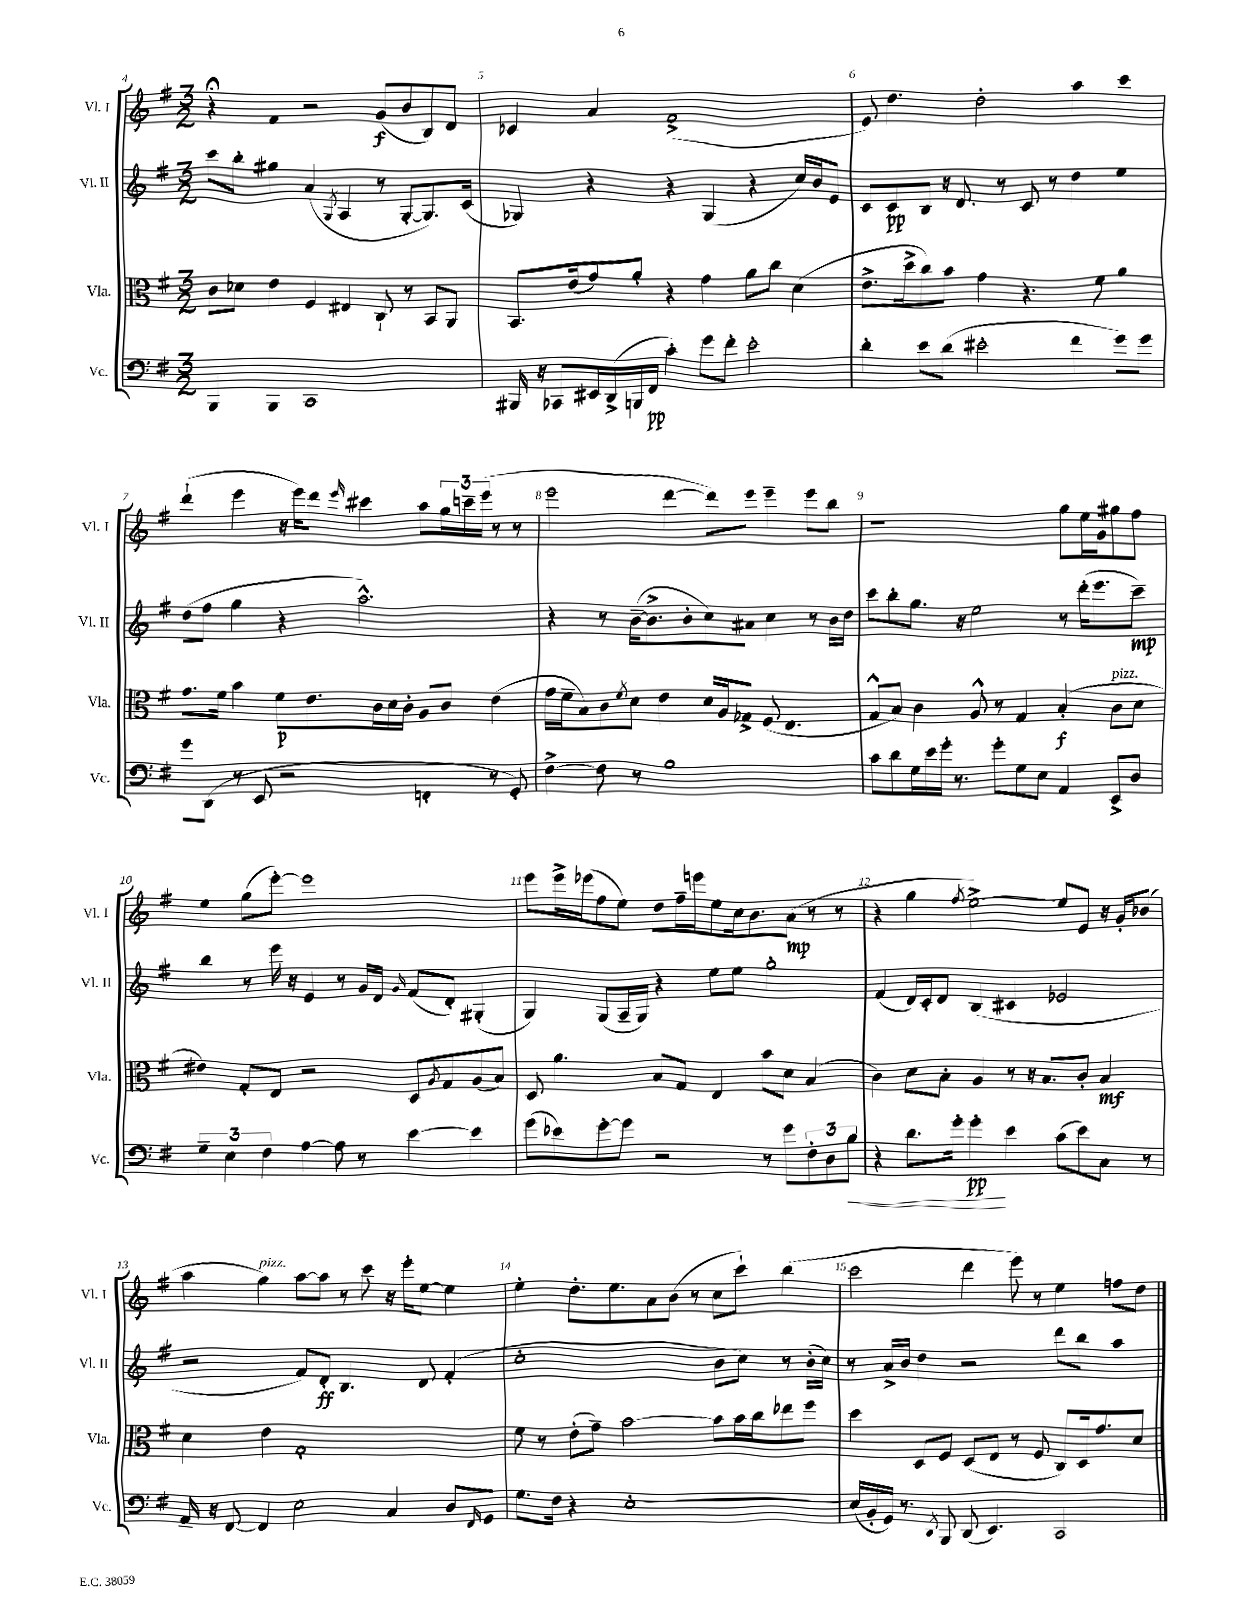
<<
\new StaffGroup <<
\new Staff = "s0" \with { instrumentName = "Vl. I" shortInstrumentName = "Vl. I" } {
    \clef treble \key g \major \numericTimeSignature \time 3/2
    r4\fermata fis'4 r2 g'8\f( b'8 b8) d'8 |
    ces'4 a'4 fis'1->( |
    e'8) d''4. d''2-. a''4 c'''4 |
    d'''4-!( e'''4 r16 e'''16) d'''8 \grace { e'''16 } cis'''4 a''8 \tuplet 3/2 { g''16 c'''16-- e'''16( } r8 r8 |
    e'''2 d'''4~ d'''8) e'''8 e'''4-- e'''8 b''8 |
    r1 g''8 e''16 g'16 gis''8 fis''8 |
    e''4 g''8( e'''8~-.) e'''1 |
    e'''8 e'''16-> ees'''16( fis''8 e''8) d''8 fis''16-- e'''16 e''8 c''16 b'8. a'8\mp( r8 r8 |
    r4 g''4 \acciaccatura { fis''8 } e''2~->) e''8 e'8 r16 g'16-. bes'8( |
    a''4 g''4^\markup { \italic "pizz." }) a''8~ a''8 r8 c'''8 r16 e'''16-. e''8~ e''4 |
    e''4-. d''8.-. e''8. a'8 b'8( r8 c''8 c'''8-!) b''4( |
    c'''2 d'''4 e'''8) r8 e''4 f''8 d''8 \bar "|." |
}
\new Staff = "s1" \with { instrumentName = "Vl. II" shortInstrumentName = "Vl. II" } {
    \clef treble \key g \major \numericTimeSignature \time 3/2
    c'''8 b''8-. gis''4 a'4( \acciaccatura { g8 } a4 r8 g8~-. g8.) c'16( |
    ges4) r4 r4 ges4( r4 c''16) b'16 e'8 |
    c'8 c'8\pp b8 r16 d'8. r8 c'8 r8 d''4 e''4 |
    d''8( fis''8 g''4 r4 a''2.-^) |
    r4 r8 b'16~--( b'8.-> b'8-. c''8) ais'8 c''4 r8 b'16 d''16 |
    c'''8 b''8-. g''8. r16 e''2 r8 d'''16-.( e'''8. c'''8--\mp) |
    b''4 r8 e'''16 r16 e'4 r8 g'16 d'16 \grace { g'16 } fis'8( d'8-.) gis4-.( |
    g4) g8( a16-- g16) r4 e''8 e''8 g''2-. |
    fis'4( d'16) c'16-. d'8 b4( cis'4 ees'2 |
    r2 fis'8) d'8-.\ff b4. d'8 fis'4-.( |
    c''1-. b'8 c''8) r8 b'16-.( c''16) |
    r8 a'16-> b'16 d''4 r2 d'''8 b''8 a''4 \bar "|." |
}
\new Staff = "s2" \with { instrumentName = "Vla." shortInstrumentName = "Vla." } {
    \clef alto \key g \major \numericTimeSignature \time 3/2
    c'8 des'8 e'4 fis4 eis4 c8-! r8 b,8 a,8 |
    b,8. e'16( g'8) a'8-. r4 g'4 a'8 c''8 d'4( |
    e'8.-> d''16-> c''8) b'8 g'4 r4. fis'8 a'4 |
    g'8. fis'16 b'4 fis'8\p e'8. c'16 d'16 c'16-. a8 c'8 e'4( |
    g'16 fis'16-- b8) c'8 \acciaccatura { fis'8 } d'8 e'4 d'16 a16 ges8-> fis8( e4. |
    g8-^ b8) c'4 a8-^ r8 g4 b4-.\f( c'8^\markup { \italic "pizz." } d'8 |
    eis'4) g8-. e8 r2 d8 \acciaccatura { a8 } g8 a8( b8) |
    d8 a'4. b8 g8 e4 b'8 d'8 b4( |
    c'4) d'8 b8-. a4 r8 r16 b8. c'8-. b4\mf |
    d'4 e'4 g1-. |
    fis'8 r8 e'8-.( g'8--) b'2~ b'8 b'16 c''16 ees''8 fis''8 |
    d''4 d8 fis8 d8( e8 r8 fis8 c8) d16 g'8. d'8 \bar "|." |
}
\new Staff = "s3" \with { instrumentName = "Vc." shortInstrumentName = "Vc." } {
    \clef bass \key g \major \numericTimeSignature \time 3/2
    b,,4 b,,4 c,1 |
    bis,,16 r16 ces,8 eis,16 d,16->( b,,16 fis,16\pp c'4-.) g'8 fis'8-. e'2-. |
    d'4-. e'8 d'8( eis'2-. fis'4 g'8) g'8 |
    g'8 d,8( r8 e,8 r2 f,4-. r8 g,8-.) |
    fis4~-> fis8 r8 b1 |
    c'8 d'8 g16 e'16 g'16-. r8. g'8-. g8 e8 a,4 e,8-> d8 |
    \tuplet 3/2 { g4-- e4 fis4 } a4~ a8 r8 e'4~ e'4 |
    g'8( ees'8) g'8~-. g'8 r2 r8 g'8 \tuplet 3/2 { fis8-. d8 b8\< } |
    r4 d'8. g'16-. g'4-.\pp\! e'4 c'8( e'8) c8 r8 |
    a,16-- r16 fis,8~ fis,4 e2 c4 d8 \grace { fis,16 } g,8 |
    g8. fis16 r4 e1~-. |
    e16( b,16-. g,16) r8. \acciaccatura { d,8 } b,,8 d,8( e,4.) c,2 \bar "|." |
}
>>
>>
\layout { \context { \Score currentBarNumber = #4 \override BarNumber.break-visibility = ##(#f #t #t) barNumberVisibility = #all-bar-numbers-visible } }
